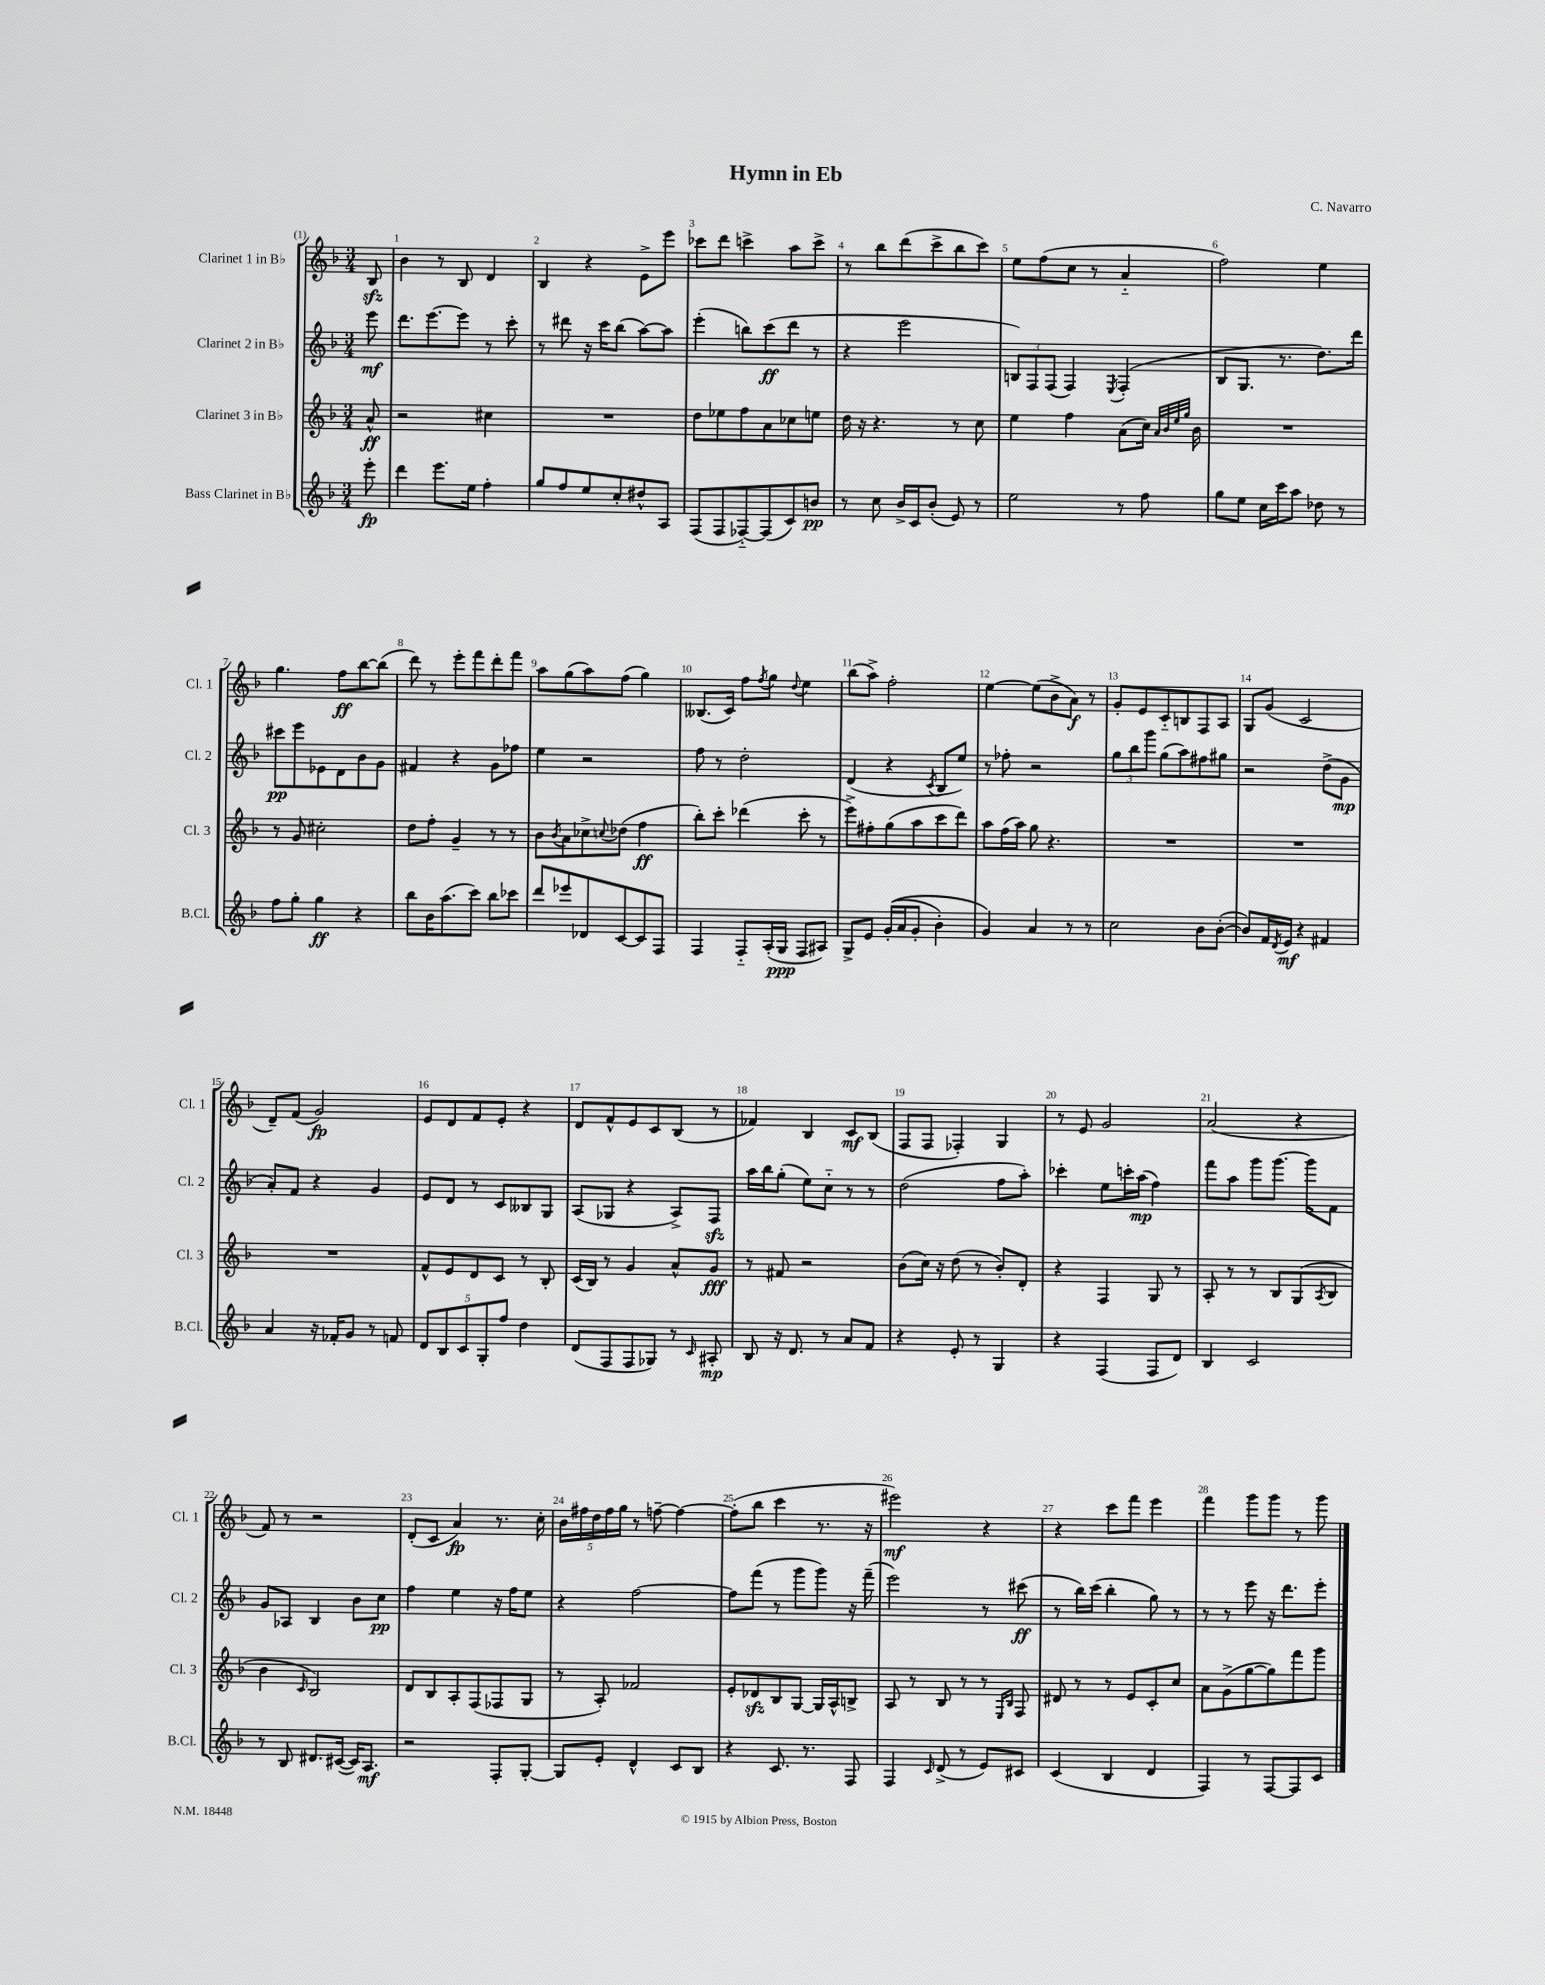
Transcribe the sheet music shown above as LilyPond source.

\header { title = "Hymn in Eb" composer = "C. Navarro" }
<<
\new StaffGroup <<
\new Staff = "s0" \with { instrumentName = "Clarinet 1 in Bb" shortInstrumentName = "Cl. 1" } {
    \clef treble \key f \major \numericTimeSignature \time 3/4 \partial 8
    bes8\sfz |
    bes'4 r8 bes8 d'4 |
    bes4 r4 e'8-> e'''8 |
    ces'''8 d'''8 c'''4-> a''8 c'''8-> |
    r8 bes''8 d'''8( c'''8-> bes''8 c'''8) |
    e''8 f''8( c''8 r8 a'4-_ |
    f''2) e''4 |
    g''4. f''8\ff bes''8~ bes''8( |
    d'''8) r8 e'''8-. f'''8 d'''8-. f'''8 |
    a''8 g''8( a''8) f''8( g''4) |
    beses8.( c'16) f''8 \acciaccatura { f''8 } g''8 \appoggiatura { d''8 } e''4 |
    bes''8( a''8->) f''2-. |
    e''4~ e''8( bes'8-> a'8\f) r8 |
    g'8-. e'8 c'8-_ b8 f8 a8 |
    g8 g'8( c'2 |
    d'8--) f'8( g'2\fp) |
    e'8 d'8 f'8 e'8-. r4 |
    d'8 f'8-^ e'8 c'8 bes8( r8 |
    fes'4) bes4 c'8\mf bes8( |
    f8 f8 fes4-.) g4 |
    r8 e'8 g'2 |
    a'2( r4 |
    f'8) r8 r2 |
    d'8-.( c'8 a'4\fp) r8. c''16-. |
    \tuplet 5/4 { bes'16 fis''16 d''16 fis''16 g''16 } r8 f''8~-- f''4~ |
    f''8-.( bes''8 c'''4 r8. r16 |
    eis'''2\mf) r4 |
    r4 c'''8 f'''8 e'''4 |
    f'''4 g'''8 g'''8 r8 g'''8 \bar "|." |
}
\new Staff = "s1" \with { instrumentName = "Clarinet 2 in Bb" shortInstrumentName = "Cl. 2" } {
    \clef treble \key f \major \numericTimeSignature \time 3/4 \partial 8
    e'''8\mf |
    d'''8. e'''8.~ e'''8 r8 c'''8-. |
    r8 dis'''8 r16 c'''16 bes''8( a''8~) a''8 |
    e'''4-.( b''8) c'''8\ff( d'''8 r8 |
    r4 e'''2 |
    \tuplet 3/2 { b8) f8 f8( } f4) \acciaccatura { e8 } f4-.( |
    bes8 g8. r8. d''8.) d'''16 |
    cis'''8\pp e'''8 ees'8 d'8 bes'8 g'8 |
    fis'4 r4 g'8 fes''8 |
    e''4 r2 |
    f''8 r8 d''2-. |
    d'4( r4 \acciaccatura { c'8 } bes8 e''8) |
    r8 fes''8-. r2 |
    \tuplet 3/2 { g''8 bes''8 g'''8 } g''8( a''8) fis''8 gis''8 |
    r2 d''8->( g'8\mp |
    a'8-.) f'8 r4 g'4 |
    e'8 d'8 r8 c'8 beses8 g8 |
    a8( ges8 r4 a8->) f8\sfz |
    a''16 bes''16 g''8-.( e''8) c''8-_ r8 r8 |
    d''2( f''8 a''8-.) |
    ces'''4-. e''8 c'''16-. a''16\mp( f''4) |
    f'''8 a''8 g'''8 g'''8.~ g'''16 f'8 |
    g'8 aes8 bes4 bes'8 c''8\pp |
    f''4 e''4 r16 f''16 e''8 |
    r4 f''2~ |
    f''8 f'''8( r8 g'''8 g'''8) r16 f'''16--( |
    e'''2) r8 cis'''8\ff( |
    r8 bes''16) c'''16( bes''4-. g''8) r8 |
    r8 r8 e'''8 r16 d'''8. e'''8-. \bar "|." |
}
\new Staff = "s2" \with { instrumentName = "Clarinet 3 in Bb" shortInstrumentName = "Cl. 3" } {
    \clef treble \key f \major \numericTimeSignature \time 3/4 \partial 8
    a'8-^\ff |
    r2 cis''4 |
    R2. |
    d''8 ees''8 f''8 a'8 ces''8 e''8 |
    d''16 r16 r4. r8 c''8 |
    e''4 f''4 a'8( c''16) \grace { a'32 bes'32 e''32 g''32 } bes'16 |
    R2. |
    r8 g'8 cis''2-. |
    d''8 f''8-. g'4-- r8 r8 |
    bes'8 \acciaccatura { bes'8 } a'8 ces''8-> \appoggiatura { c''8 } des''8( f''4\ff |
    bes''8-.) c'''8-. des'''4( c'''8-. r8 |
    e'''8->) fis''8-. g''8( a''8 c'''8 d'''8) |
    a''8 f''16( a''16) g''8 r4. |
    R2. |
    R2. |
    R2. |
    f'8-^ e'8 d'8 c'8 r8 bes8-. |
    c'16( bes16) r8 g'4 a'8-^ g'8\fff |
    r8 fis'8 r2 |
    bes'8( c''16) r16 d''8( r8 bes'8-.) d'8-. |
    r4 f4 g8 r8 |
    a8-. r8 r8 bes8 g8( \acciaccatura { a8 } bes8 |
    bes'4 \grace { c'16 } bes2) |
    d'8 bes8 a8-. f8( fes8 g8 |
    r8 a8-.) fes'2 |
    e'8-. des'8\sfz bes8 g8~ g16 a16-^ b8-> |
    a8 r8 bes8 r8 r8 \grace { e16 bes16 } f8 |
    dis'8 r8 r8 e'8 c'8-. c''8 |
    a'8 g'8->( g''8~ g''8) f'''8 g'''8 \bar "|." |
}
\new Staff = "s3" \with { instrumentName = "Bass Clarinet in Bb" shortInstrumentName = "B.Cl." } {
    \clef treble \key f \major \numericTimeSignature \time 3/4 \partial 8
    e'''8-.\fp |
    d'''4 e'''8. e''16 f''4-. |
    g''8 f''8 e''8 c''8-. dis''8-^ a8 |
    f8( f8 fes8~-_) fes8( c'8) b'8\pp |
    r8 c''8 bes'16-> c'16 bes'8-.( e'8) r8 |
    e''2 r8 f''8 |
    g''8 e''8 c''16 c'''16 a''8 des''8 r8 |
    f''8 g''8-. g''4\ff r4 |
    bes''8 bes'16 a''8.( c'''8) bes''8 ces'''8 |
    d'''8 ees'''8 des'8 c'8~ c'8 f8 |
    f4 f8-_ a16-.( g16\ppp f8 ais8) |
    g8-> e'8 g'16-.(\( a'16 g'8-. bes'4-.) |
    g'4\) a'4 r8 r8 |
    c''2 bes'8 bes'8~-.( |
    bes'8) f'16 \acciaccatura { d'8 } e'16\mf r4 fis'4 |
    a'4 r16 fes'16-. g'8 r8 f'8 |
    \tuplet 5/4 { d'8 bes8 c'8 g8-. f''8 } d''4 |
    d'8( f8 f8 ges8) r8 \grace { c'16 } ais8-.\mp |
    bes8 r16 d'8. r8 a'8 f'8 |
    r4 e'8-. r8 g4 |
    r4 f4( f8 d'8) |
    bes4 c'2 |
    r8 bes8 dis'8. cis'16~( cis'16) a8.\mf |
    r2 f8-. g8~-. |
    g8 e'8-. d'4-^ c'8 bes8 |
    r4 c'8. r8. f8 |
    f4 \grace { c'16 } d'8->( r8 e'8) cis'8 |
    c'4( bes4 d'4 |
    f4) r8 f8~ f8 c'8 \bar "|." |
}
>>
>>
\layout { \context { \Score \override BarNumber.break-visibility = ##(#f #t #t) barNumberVisibility = #all-bar-numbers-visible } }
